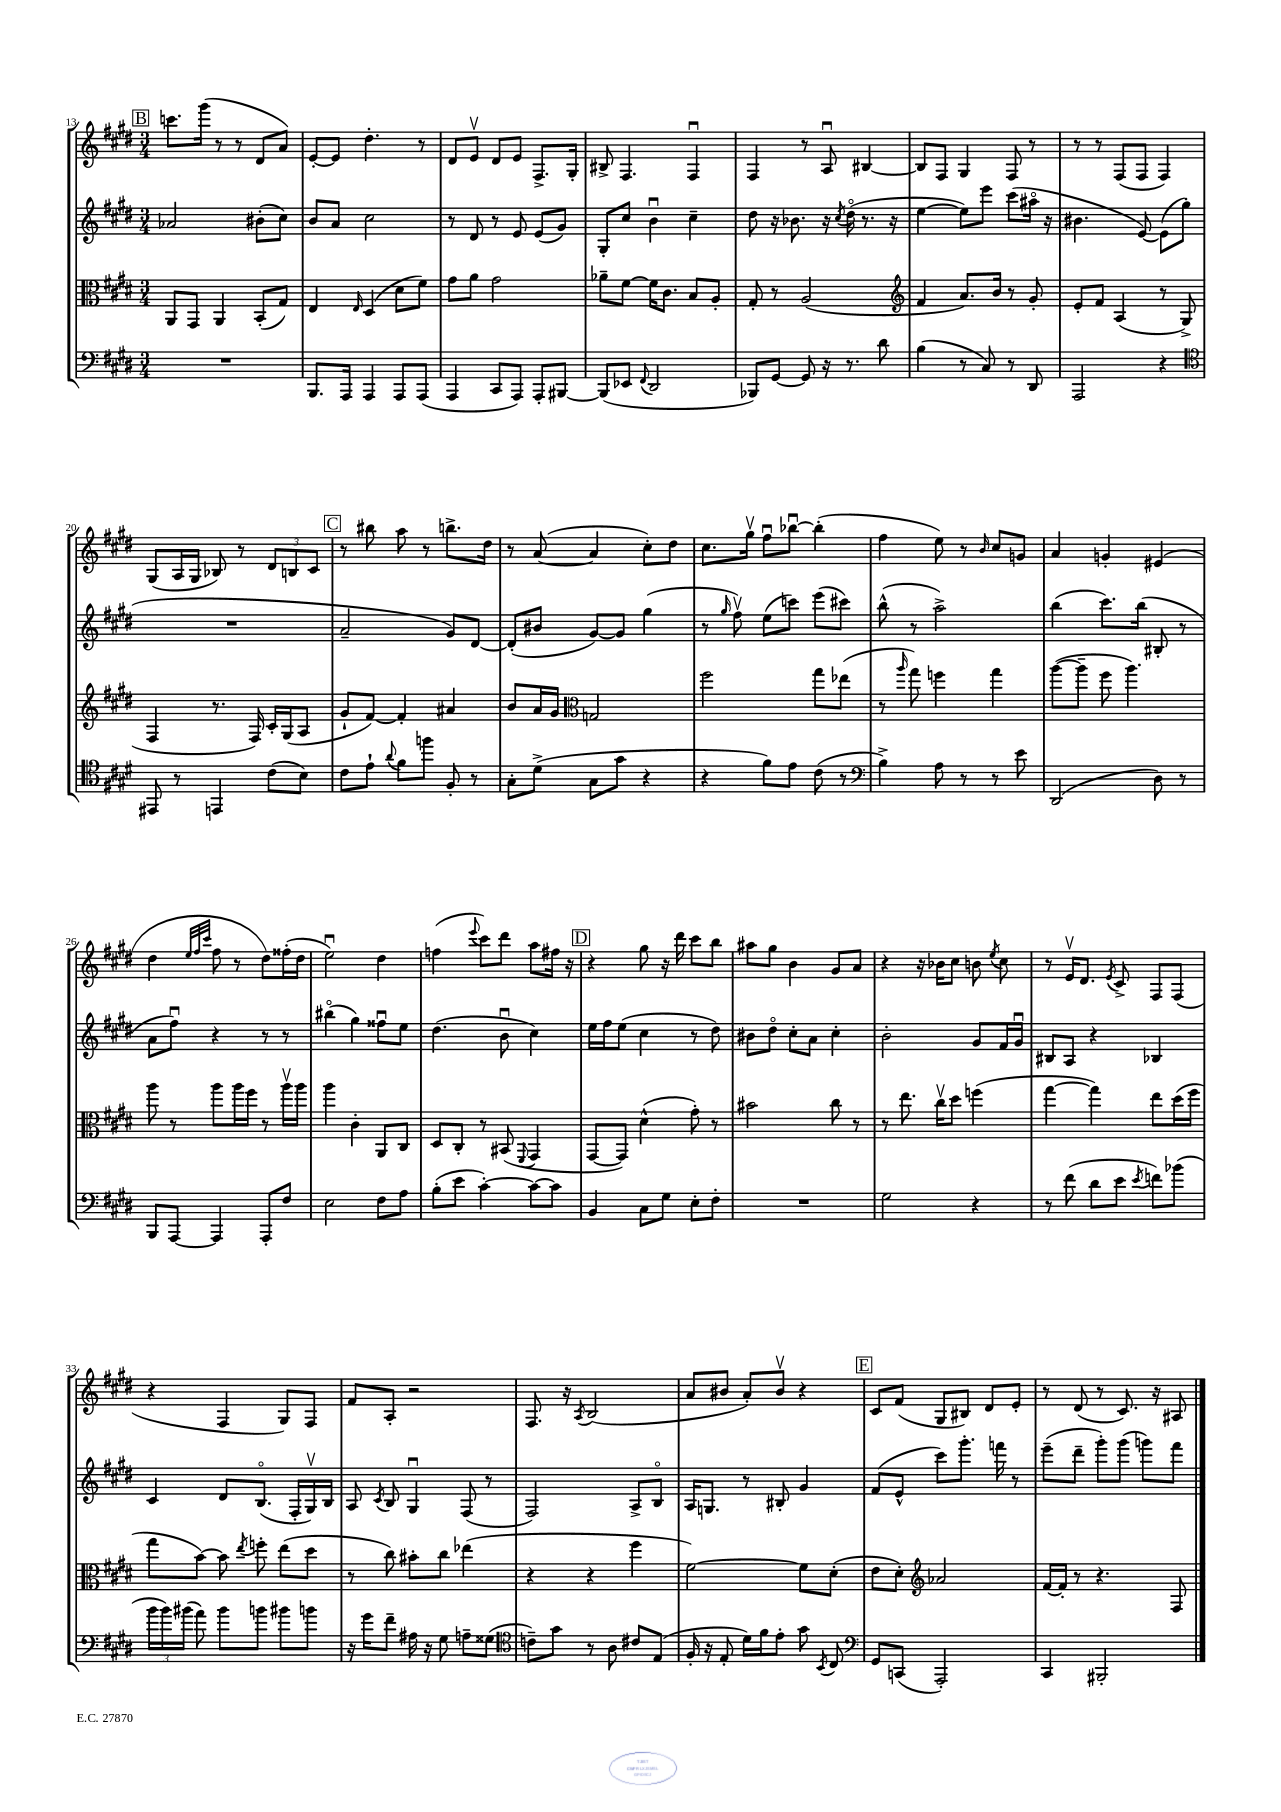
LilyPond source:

<<
\new StaffGroup <<
\new Staff = "s0" {
    \clef treble \key e \major \numericTimeSignature \time 3/4
    \autoBeamOff \mark \markup { \box "B" } c'''8.[ gis'''16]( r8 r8 dis'8[ a'8]) |
    e'8[~-. e'8] dis''4.-. r8 |
    dis'8[ e'8]\upbow dis'8[ e'8] fis8.[-> gis16]-. |
    bis8-> fis4. fis4\downbow |
    fis4 r8 a8\downbow bis4~ |
    bis8[ fis8] gis4 fis8 r8 |
    r8 r8 fis8[( fis8] fis4) |
    gis8[( a16 gis16] bes8) r8 \tuplet 3/2 { dis'8[ b8 cis'8] } |
    \mark \markup { \box "C" } r8 bis''8 a''8 r8 b''8.[-> dis''16] |
    r8 a'8~( a'4 cis''8[-.) dis''8] |
    cis''8.[ gis''16]\upbow fis''8[\downbow bes''8]~\downbow bes''4-.( |
    fis''4 e''8) r8 \grace { b'16 } cis''8[ g'8] |
    a'4 g'4-. eis'4( |
    dis''4 \grace { e''32[ fis''32 cis'''32] } fis''8 r8 dis''8[) fisis''16-.( dis''16] |
    e''2\downbow) dis''4 |
    f''4( \appoggiatura { e'''8 } cis'''8[) dis'''8] a''8[ fis''16] r16 |
    \mark \markup { \box "D" } r4 gis''8 r16 dis'''16 cis'''8[ b''8] |
    ais''8[ gis''8] b'4 gis'8[ a'8] |
    r4 r16 bes'16[ cis''8] b'8 \acciaccatura { e''8 } cis''8 |
    r8 e'16[\upbow dis'8.] \acciaccatura { e'8 } cis'8-> fis8[ fis8]( |
    r4 fis4 gis8[) fis8] |
    fis'8[ a8]-. r2 |
    fis8. r16 \acciaccatura { a8 } b2( |
    a'8[ bis'8] a'8[-.) bis'8]\upbow r4 |
    \mark \markup { \box "E" } cis'8[ fis'8]( gis8[ bis8]) dis'8[ e'8]-. |
    r8 dis'8( r8 cis'8.) r16 ais8 \bar "|." |
}
\new Staff = "s1" {
    \clef treble \key e \major \numericTimeSignature \time 3/4
    \autoBeamOff \mark \markup { \box "B" } aes'2 bis'8[-.( cis''8]) |
    b'8[ a'8] cis''2 |
    r8 dis'8 r8 e'8 e'8[( gis'8]) |
    gis8[-. cis''8] b'4\downbow cis''4-- |
    dis''8 r16 bes'8. r16 \acciaccatura { cis''8 } dis''16\flageolet( r8. r16 |
    e''4~ e''8[) e'''8] cis'''8[( ais''16]\flageolet r16 |
    bis'4. e'8~) e'8[( gis''8]-. |
    R2. |
    \mark \markup { \box "C" } a'2-- gis'8[) dis'8]~ |
    dis'8[-.( bis'8] gis'8[~) gis'8] gis''4( |
    r8 \grace { gis''16 } fis''8\upbow) e''8[( c'''8]) e'''8[( cis'''8]) |
    b''8-^( r8 a''2->) |
    b''4( cis'''8.[) b''16]( bis8-. r8 |
    a'8[ fis''8]\downbow) r4 r8 r8 |
    bis''4\flageolet( gis''4) fisis''8[\downbow e''8] |
    dis''4.( b'8\downbow cis''4) |
    \mark \markup { \box "D" } e''16[ fis''16 e''8]( cis''4 r8 dis''8) |
    bis'8[ dis''8]\flageolet cis''8[-. a'8] cis''4-. |
    b'2-. gis'8[ fis'16 gis'16]\downbow |
    bis8[ a8] r4 bes4 |
    cis'4 dis'8[ b8.]\flageolet( fis16[-. gis16\upbow) b16] |
    a8 \acciaccatura { cis'8 } b8 gis4\downbow fis8( r8 |
    fis2) a8[-> b8]\flageolet |
    a16[ g8.] r8 bis8-. gis'4 |
    \mark \markup { \box "E" } fis'8[( e'8]-^ cis'''8[) gis'''8.]-. f'''16 r8 |
    e'''8[--( dis'''8]-- gis'''8[-.) gis'''8]( g'''8[) fis'''8] \bar "|." |
}
\new Staff = "s2" {
    \clef alto \key e \major \numericTimeSignature \time 3/4
    \autoBeamOff \mark \markup { \box "B" } a,8[ gis,8] a,4 b,8[-.( gis8]) |
    e4 \grace { e16 } dis4( dis'8[ fis'8]) |
    gis'8[ a'8] gis'2 |
    aes'8[-- fis'8]~ fis'16[ cis'8.] b8[ a8]-. |
    gis8-. r8 a2( |
    \clef treble fis'4 a'8.[) b'16] r8 gis'8-. |
    e'8[-. fis'8] a4( r8 gis8-> |
    fis4 r8. fis16) cis'16[-. gis16( a8] |
    \mark \markup { \box "C" } gis'8[-! fis'8]~) fis'4-. ais'4 |
    b'8[ a'16 gis'16] \clef alto g2 |
    fis''2 gis''8[ ees''8]( |
    r8 \grace { a''16 } gis''8) f''4 gis''4 |
    a''8[~( a''8]-- fis''8 a''4.) |
    a''8 r8 a''8[ a''16 fis''16] r8 a''16[\upbow a''16] |
    a''4 cis'4-. a,8[ cis8] |
    dis8[ cis8]-. r8 bis,8( \appoggiatura { fis,8 } gis,4 |
    \mark \markup { \box "D" } gis,8[~ gis,8]) dis'4-^( gis'8-.) r8 |
    bis'2 cis''8 r8 |
    r8 e''8. cis''16[\upbow dis''8] f''4( |
    gis''4~ gis''4) e''8[ dis''16( fis''16] |
    gis''8[ b'8]~) b'8 \acciaccatura { e''8 } f''8-. e''8[( dis''8] |
    r8 cis''8) bis'8[-. cis''8] ees''4( |
    r4 r4 fis''4 |
    fis'2~) fis'8[ dis'8]-.( |
    \mark \markup { \box "E" } e'8[ dis'8]-.) \clef treble aes'2 |
    fis'16[~ fis'16]-. r8 r4. fis8 \bar "|." |
}
\new Staff = "s3" {
    \clef bass \key e \major \numericTimeSignature \time 3/4
    \autoBeamOff \mark \markup { \box "B" } R2. |
    b,,8.[ a,,16] a,,4 a,,8[ a,,8]( |
    a,,4 cis,8[ a,,8]) a,,8[-. bis,,8]~ |
    bis,,8[( ees,8] \appoggiatura { fis,8 } dis,2 |
    bes,,8[) gis,8]~ gis,8 r16 r8. dis'8 |
    b4( r8 cis8) r8 dis,8 |
    a,,2 r4 |
    \clef tenor eis,8 r8 e,4 cis'8[( b8]) |
    \mark \markup { \box "C" } cis'8[ e'8]-! \appoggiatura { a'8 } fis'8[ f''8] fis8-. r8 |
    gis8[-. dis'8]->( gis8[ gis'8] r4 |
    r4 fis'8[) e'8] cis'8( r8 |
    \clef bass b4->) a8 r8 r8 e'8 |
    dis,2( dis8) r8 |
    b,,8[ a,,8]~ a,,4 a,,8[-. fis8] |
    e2 fis8[ a8] |
    b8[-.( e'8] cis'4~-.) cis'8[~ cis'8] |
    \mark \markup { \box "D" } b,4 cis8[ gis8] e8[-. fis8]-. |
    R2. |
    gis2 r4 |
    r8 fis'8( dis'8[ e'8] \acciaccatura { e'8 } f'8[) bes'8]( |
    \tuplet 3/2 { b'16[ b'16) bis'16]( } a'8) bis'8[ b'8] bis'8[ b'8] |
    r16 gis'16[ fis'8]-- ais16 r16 gis8 a8[-- gisis8]( |
    \clef tenor c'8[--) gis'8] r8 a8 cis'8[ e8]( |
    fis16-. r16 e8-. dis'16[) fis'16 e'8]-. gis'8 \acciaccatura { b,8 } cis8 |
    \mark \markup { \box "E" } \clef bass gis,8[ c,8]( a,,2-.) |
    cis,4 bis,,2-. \bar "|." |
}
>>
>>
\layout { \context { \Score currentBarNumber = #13 } }
